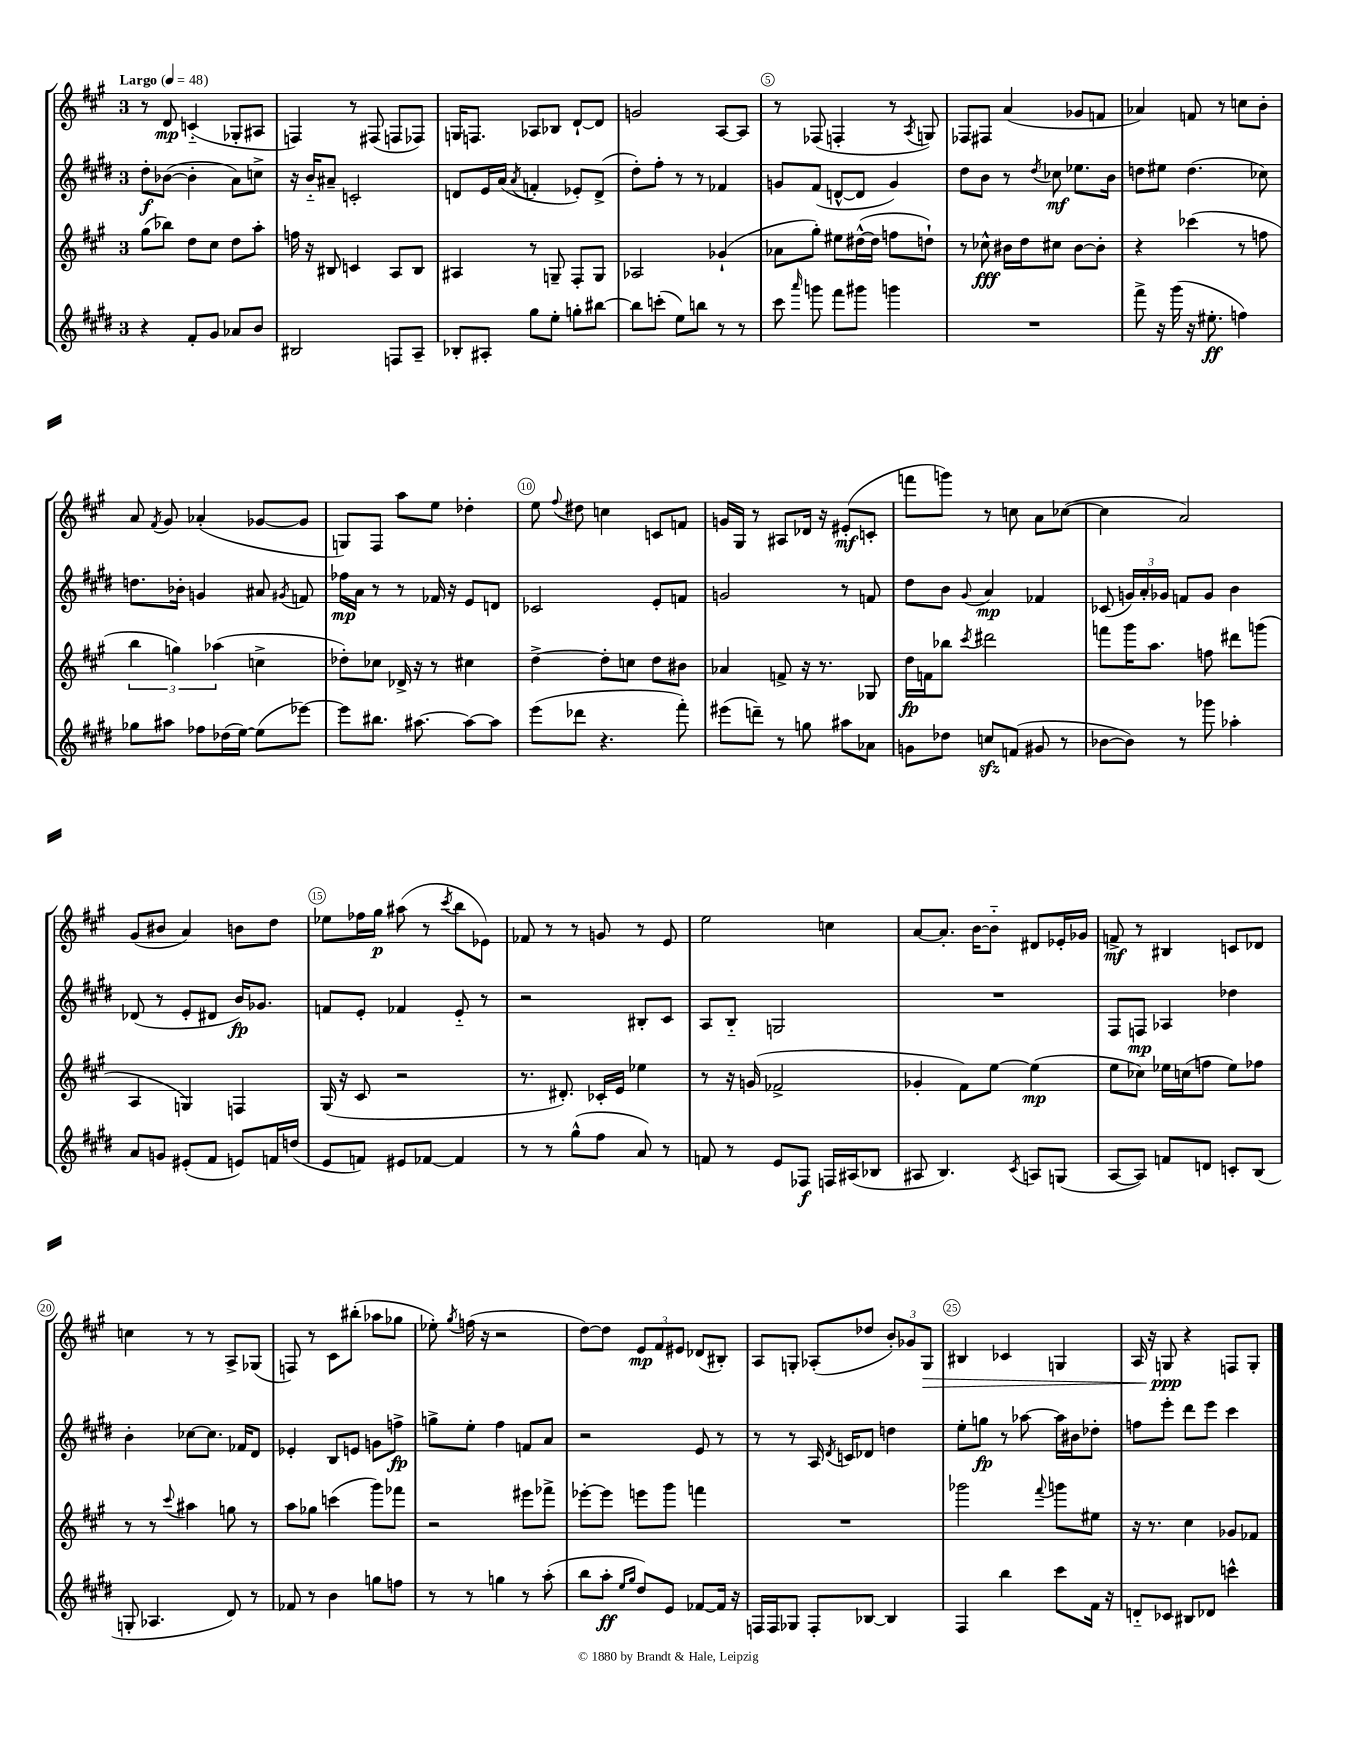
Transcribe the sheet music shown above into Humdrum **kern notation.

**kern	**kern	**kern	**kern
*staff4	*staff3	*staff2	*staff1
*clefG2	*clefG2	*clefG2	*clefG2
*k[f#c#g#d#]	*k[f#c#g#]	*k[f#c#g#d#]	*k[f#c#g#]
*M3/4	*M3/4	*M3/4	*M3/4
*MM48	*MM48	*MM48	*MM48
4r	(8gg#	8dd#'	8r
.	8bb-)	([8b-	8d
8f#'	8dd	4b-']	(4c'~
8g#	8cc#	.	.
8a-	8dd	8a)	8G-'
8b	8aa'	8cc^	8A#
=	=	=	=
2B#	16ff	16r	4F)
.	16r	16b'~	.
.	8B#	8a#~	.
.	4c	2c'	8r
.	.	.	(8F#
8F	8A	.	8F
8A~	8B#	.	8F-)
=	=	=	=
8B-'	4A#	8d	16G
.	.	.	8.F
8A#'	.	16e	.
.	.	(16a	.
.	.	8qa	.
8gg#	8r	4f'	8A-
8ee'	8G~	.	8B-
8gg'	8F#'	8e-')	[8d`
[8bb#	8G	(8d^	8d]
=	=	=	=
8bb#]	2A-	8dd#')	2g
(8ccc'	.	8ff#'	.
8ee)	.	8r	.
8bb	.	8r	.
8r	(4g-`	4f-	[8A
8r	.	.	8A]
=	=	=	=
8ccc#	8a-	8g	8r
16qqaaa	.	.	.
8ggg	8gg#')	(8f#	(8F-
8fff#	8ee#	[8d^^	4F'
8ggg#	([16dd#^^	8d]	.
.	16dd#]	.	.
4ggg	8ff	4g)	8r
.	.	.	8qA
.	8dd`)	.	8G)
=	=	=	=
2.r	8r	8dd#	8F-
.	8cc-^^	8b	8F#
.	16b#	8r	(4a
.	16dd	.	.
.	.	8qdd#	.
.	8cc#	8cc-	.
.	[8b#	8.ee-	8g-
.	8b#']	.	8f
.	.	16b	.
=	=	=	=
8fff#^	4r	8dd	4a-)
16r	.	8ee#	.
(16ggg#	.	.	.
16r	(4ccc-	(4.dd	8f
8.ee#'	.	.	.
.	.	.	8r
4ff)	8r	.	8cc
.	8ff	8cc-)	8b'
=	=	=	=
8gg-	6bb	8.dd	8a
.	.	.	8qf#
8aa#	.	.	8g#
.	6gg)	.	.
.	.	16b-'	.
8ff-	.	4g	(4a-'
.	(6aa-	.	.
(16dd-	.	.	.
[16ee)	.	.	.
(8ee]	4cc^	8a#	[8g-
.	.	8qg#	.
[8eee-)	.	8f	8g-]
=	=	=	=
8eee-]	8dd-')	16ff-	8G)
.	.	16a	.
8.bb#	8cc-	8r	8F#
.	16d-^	8r	8aa
[8.aa#	16r	.	.
.	8r	16f-	8ee
.	.	16r	.
8aa#_	4cc#	8e	4dd-'
8aa#]	.	8d	.
=	=	=	=
(8eee	[4dd^	2c-	8ee
.	.	.	8qqff#
8ddd-	.	.	8dd#
4.r	8dd']	.	4cc
.	8cc	.	.
.	8dd	8e'	8c
8fff#')	8b#	8f	8f
=	=	=	=
(8eee#	4a-	2g	16g
.	.	.	16G#
8ddd~)	.	.	8r
8r	8f^	.	8A#
8gg	16r	.	16d-
.	8.r	.	16r
8aa#	.	8r	(8e#'
8a-	8G-	8f	8c'
=	=	=	=
8g	16dd	8dd#	8fff
.	16f	.	.
8dd-	8bb-	8b	8ggg)
.	8qccc#	8qqg#	.
8cc	2ddd#	4a	8r
(8f	.	.	8cc
8g#	.	4f-	8a
8r	.	.	([8cc-
=	=	=	=
[8b-	8fff	(8c-	4cc-]
8b-])	16ggg#	24g)	.
.	.	24a'	.
.	8.aa	.	.
.	.	24g-	.
8r	.	8f	2a)
8ggg-	8ff	8g-	.
4aa-'	8ddd#	4b	.
.	(8ggg	.	.
=	=	=	=
8a	4A	(8d-	(8g#
8g	.	8r	8b#
(8e#'	4G)	8e'	4a)
8f#	.	8d#	.
8e)	4F	16b)	8b
.	.	8.g-	.
16f	.	.	8dd
(16dd	.	.	.
=	=	=	=
8e	(16G#	8f	8ee-
.	16r	.	.
8f)	8c#	8e'	16ff-
.	.	.	16gg#
8e#	2r	4f-	(8aa#
[8f-	.	.	8r
.	.	.	8qccc#
4f-]	.	8e'~	8bb
.	.	8r	8e-)
=	=	=	=
8r	8.r	2r	8f-
8r	.	.	8r
.	8.d#')	.	.
(8gg#^^	.	.	8r
8ff#	16c-'	.	8g
.	16e	.	.
8a)	4ee-	8B#'	8r
8r	.	8c#	8e
=	=	=	=
8f	8r	8A	2ee
8r	16r	8B'~	.
.	(16g	.	.
8e	2f-^	2G	.
8F-	.	.	.
16F	.	.	4cc
(16A#	.	.	.
8B-	.	.	.
=	=	=	=
8A#	4g-'	2.r	[8a
4.B)	.	.	8.a']
.	8f#)	.	.
.	.	.	[16b
.	[8ee	.	8b'~]
8qc#	.	.	.
8A	(4ee]	.	8d#
(8G	.	.	16e-'
.	.	.	16g-
=	=	=	=
[8A	8ee	8F#	8f^
8A])	8cc-)	8F	8r
8f	16ee-	4A-	4B#
.	(16cc	.	.
8d	8ff	.	.
8c'	8ee-)	4dd-	8c
(8B	8ff-	.	8d-
=	=	=	=
8G'	8r	4b'	4cc
4.A-	8r	.	.
.	8qqccc#	.	.
.	4aa#	[8cc-	8r
.	.	8.cc-]	8r
8d#)	8gg	.	8A^
.	.	16f-	.
8r	8r	8d#	(8G-
=	=	=	=
8f-	8aa	4e-'	8F)
8r	8gg-	.	8r
4b	(4ccc	8B	8c#
.	.	8e	(8bb#'
8gg	8ggg#)	8g	8aa-
8ff	8fff-	8ff^	8gg-
=	=	=	=
8r	2r	8gg^	8ee-')
.	.	.	8qgg#
8r	.	8ee'	(16ff
.	.	.	16r
4gg	.	4ff#	2r
8r	8eee#	8f	.
(8aa'	8fff-^	8a	.
=	=	=	=
8bb	[8eee-'	2r	[8dd)
8aa'	8eee-]	.	8dd]
16qqee	.	.	.
16qqgg#	.	.	.
8dd#)	8eee	.	12e
.	.	.	12f#
8e	8ggg#	.	.
.	.	.	12e#
[8f-	4fff	8e	(8d-
16f-]	.	8r	8B#')
16r	.	.	.
=	=	=	=
16F	2.r	8r	8A
16F	.	.	.
8G-	.	8r	8G'
8F'	.	16A	(8A-'
.	.	8qd#	.
.	.	16c	.
[8B-	.	8d-	8dd-
4B-]	.	4dd	12b')
.	.	.	12g-
.	.	.	12G
=	=	=	=
4F#	2ggg-	8ee'	4B#
.	.	8gg	.
4bb	.	8r	4c-
.	.	[8aa-	.
.	8qqfff#	.	.
8ccc#	8ggg	16aa-]	4G
.	.	16b#	.
16f#	8ee#	8dd-'	.
16r	.	.	.
=	=	=	=
8d'~	16r	8ff	16A
.	8.r	.	16r
8c-	.	8eee'	8G
8B#	4cc#	8ddd#	4r
8d-	.	8eee	.
4ccc^^	8g-	4ccc#	8F
.	8f-	.	8G'
==	==	==	==
*-	*-	*-	*-
